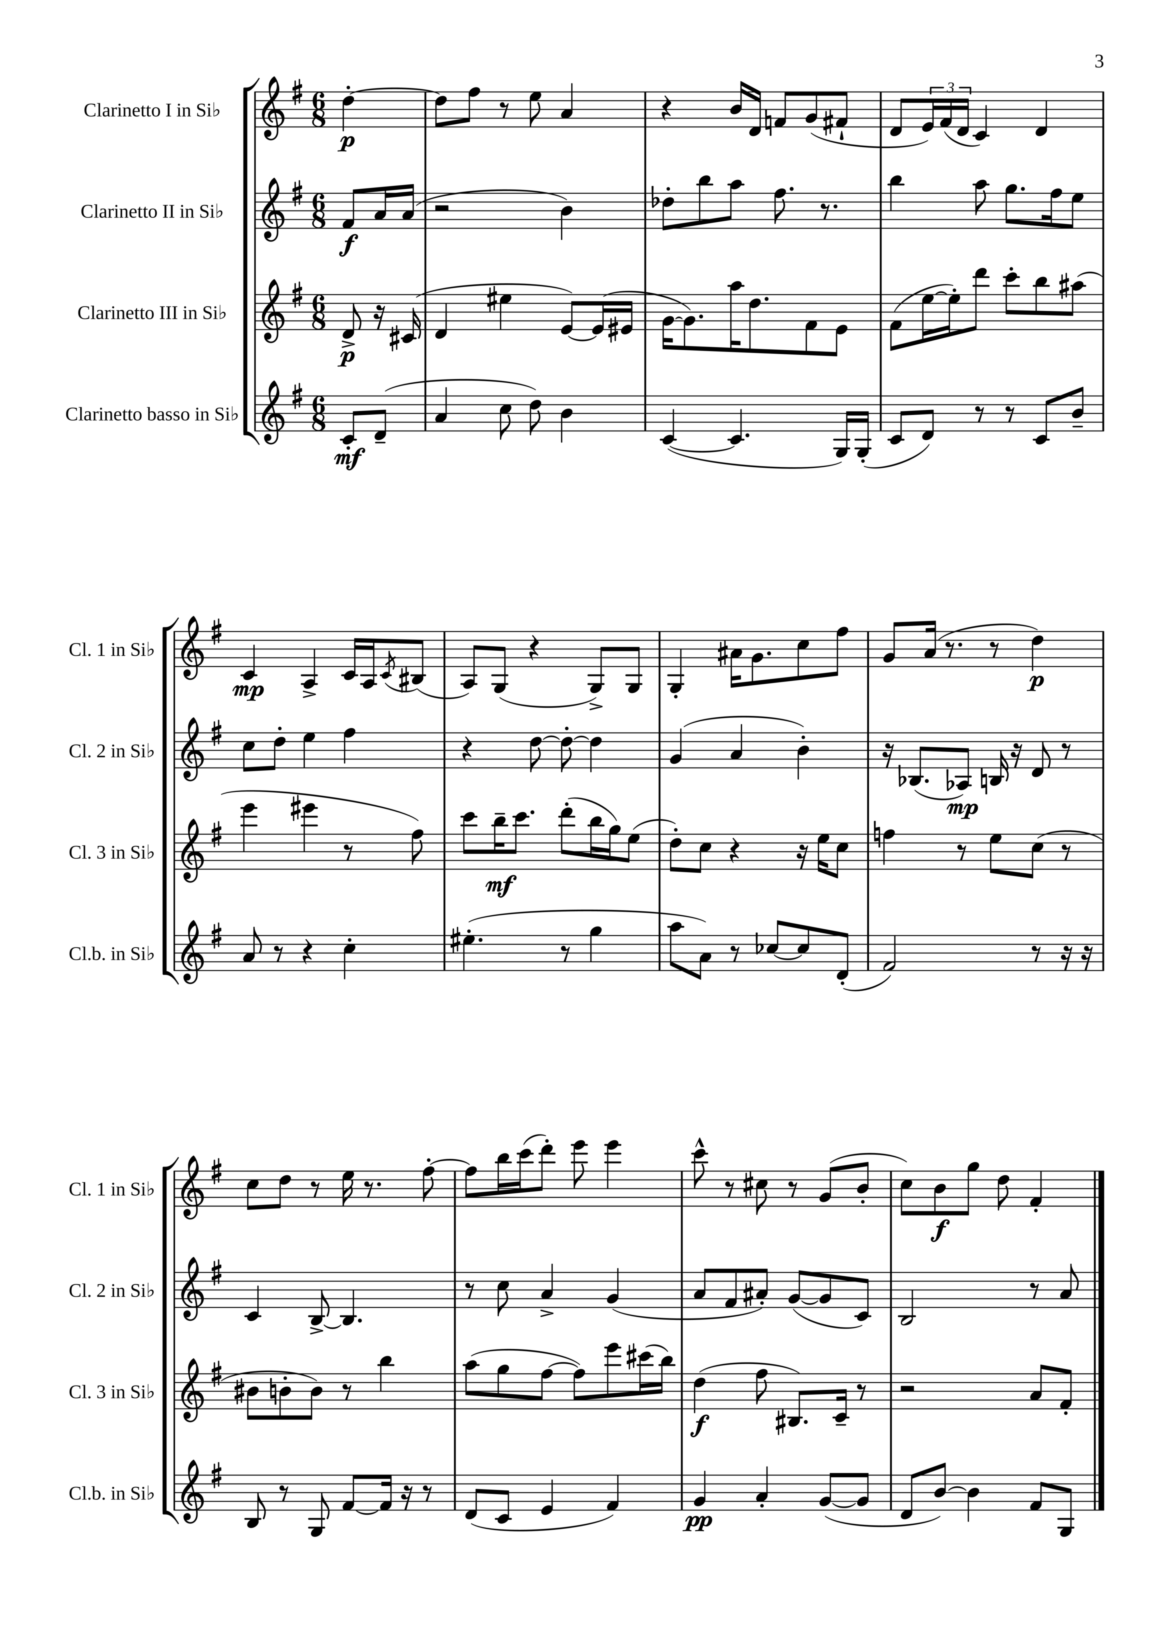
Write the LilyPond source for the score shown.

<<
\new StaffGroup <<
\new Staff = "s0" \with { instrumentName = "Clarinetto I in Sib" shortInstrumentName = "Cl. 1 in Sib" } {
    \clef treble \key g \major \numericTimeSignature \time 6/8 \partial 4
    d''4~-.\p |
    d''8 fis''8 r8 e''8 a'4 |
    r4 b'16 d'16 f'8 g'8( fis'8-! |
    d'8 \tuplet 3/2 { e'16) fis'16( d'16 } c'4) d'4 |
    c'4\mp a4-> c'16 a16 \acciaccatura { c'8 } bis8( |
    a8) g8( r4 g8->) g8 |
    g4-. ais'16 g'8. c''8 fis''8 |
    g'8 a'16( r8. r8 d''4\p) |
    c''8 d''8 r8 e''16 r8. fis''8~-. |
    fis''8 b''16 c'''16( d'''8-.) e'''8 e'''4 |
    c'''8-^ r8 cis''8 r8 g'8( b'8-. |
    c''8) b'8\f g''8 d''8 fis'4-. \bar "|." |
}
\new Staff = "s1" \with { instrumentName = "Clarinetto II in Sib" shortInstrumentName = "Cl. 2 in Sib" } {
    \clef treble \key g \major \numericTimeSignature \time 6/8 \partial 4
    fis'8\f a'16 a'16( |
    r2 b'4) |
    des''8-. b''8 a''8 fis''8. r8. |
    b''4 a''8 g''8. fis''16 e''8 |
    c''8 d''8-. e''4 fis''4 |
    r4 d''8~ d''8~-. d''4 |
    g'4( a'4 b'4-.) |
    r16 bes8.( aes8\mp) b16 r16 d'8 r8 |
    c'4 b8~-> b4. |
    r8 c''8 a'4-> g'4( |
    a'8 fis'8 ais'8-.) g'8~( g'8 c'8) |
    b2 r8 a'8 \bar "|." |
}
\new Staff = "s2" \with { instrumentName = "Clarinetto III in Sib" shortInstrumentName = "Cl. 3 in Sib" } {
    \clef treble \key g \major \numericTimeSignature \time 6/8 \partial 4
    d'8->\p r16 cis'16( |
    d'4 eis''4 e'8~) e'16( eis'16 |
    g'16~ g'8.) a''16 d''8. fis'8 e'8 |
    fis'8( e''16~ e''16-.) d'''8 c'''8-. b''8 ais''8( |
    e'''4 eis'''4 r8 fis''8) |
    c'''8 b''16--\mf c'''8. d'''8-.( b''16 g''16) e''8( |
    d''8-.) c''8 r4 r16 e''16 c''8 |
    f''4 r8 e''8 c''8( r8 |
    bis'8 b'8-. b'8) r8 b''4 |
    a''8( g''8 fis''8~ fis''8) e'''8 cis'''16( b''16) |
    d''4\f( fis''8 bis8.) c'16-- r8 |
    r2 a'8 fis'8-. \bar "|." |
}
\new Staff = "s3" \with { instrumentName = "Clarinetto basso in Sib" shortInstrumentName = "Cl.b. in Sib" } {
    \clef treble \key g \major \numericTimeSignature \time 6/8 \partial 4
    c'8-.\mf d'8--( |
    a'4 c''8 d''8) b'4 |
    c'4~( c'4. g16) g16-.( |
    c'8 d'8) r8 r8 c'8 b'8-- |
    a'8 r8 r4 c''4-. |
    eis''4.-.( r8 g''4 |
    a''8 a'8) r8 ces''8~ ces''8 d'8-.( |
    fis'2) r8 r16 r16 |
    b8 r8 g8 fis'8~ fis'16 r16 r8 |
    d'8( c'8 e'4 fis'4) |
    g'4\pp a'4-. g'8~( g'8 |
    d'8 b'8~) b'4 fis'8 g8 \bar "|." |
}
>>
>>
\layout { \context { \Score \remove "Bar_number_engraver" } }
